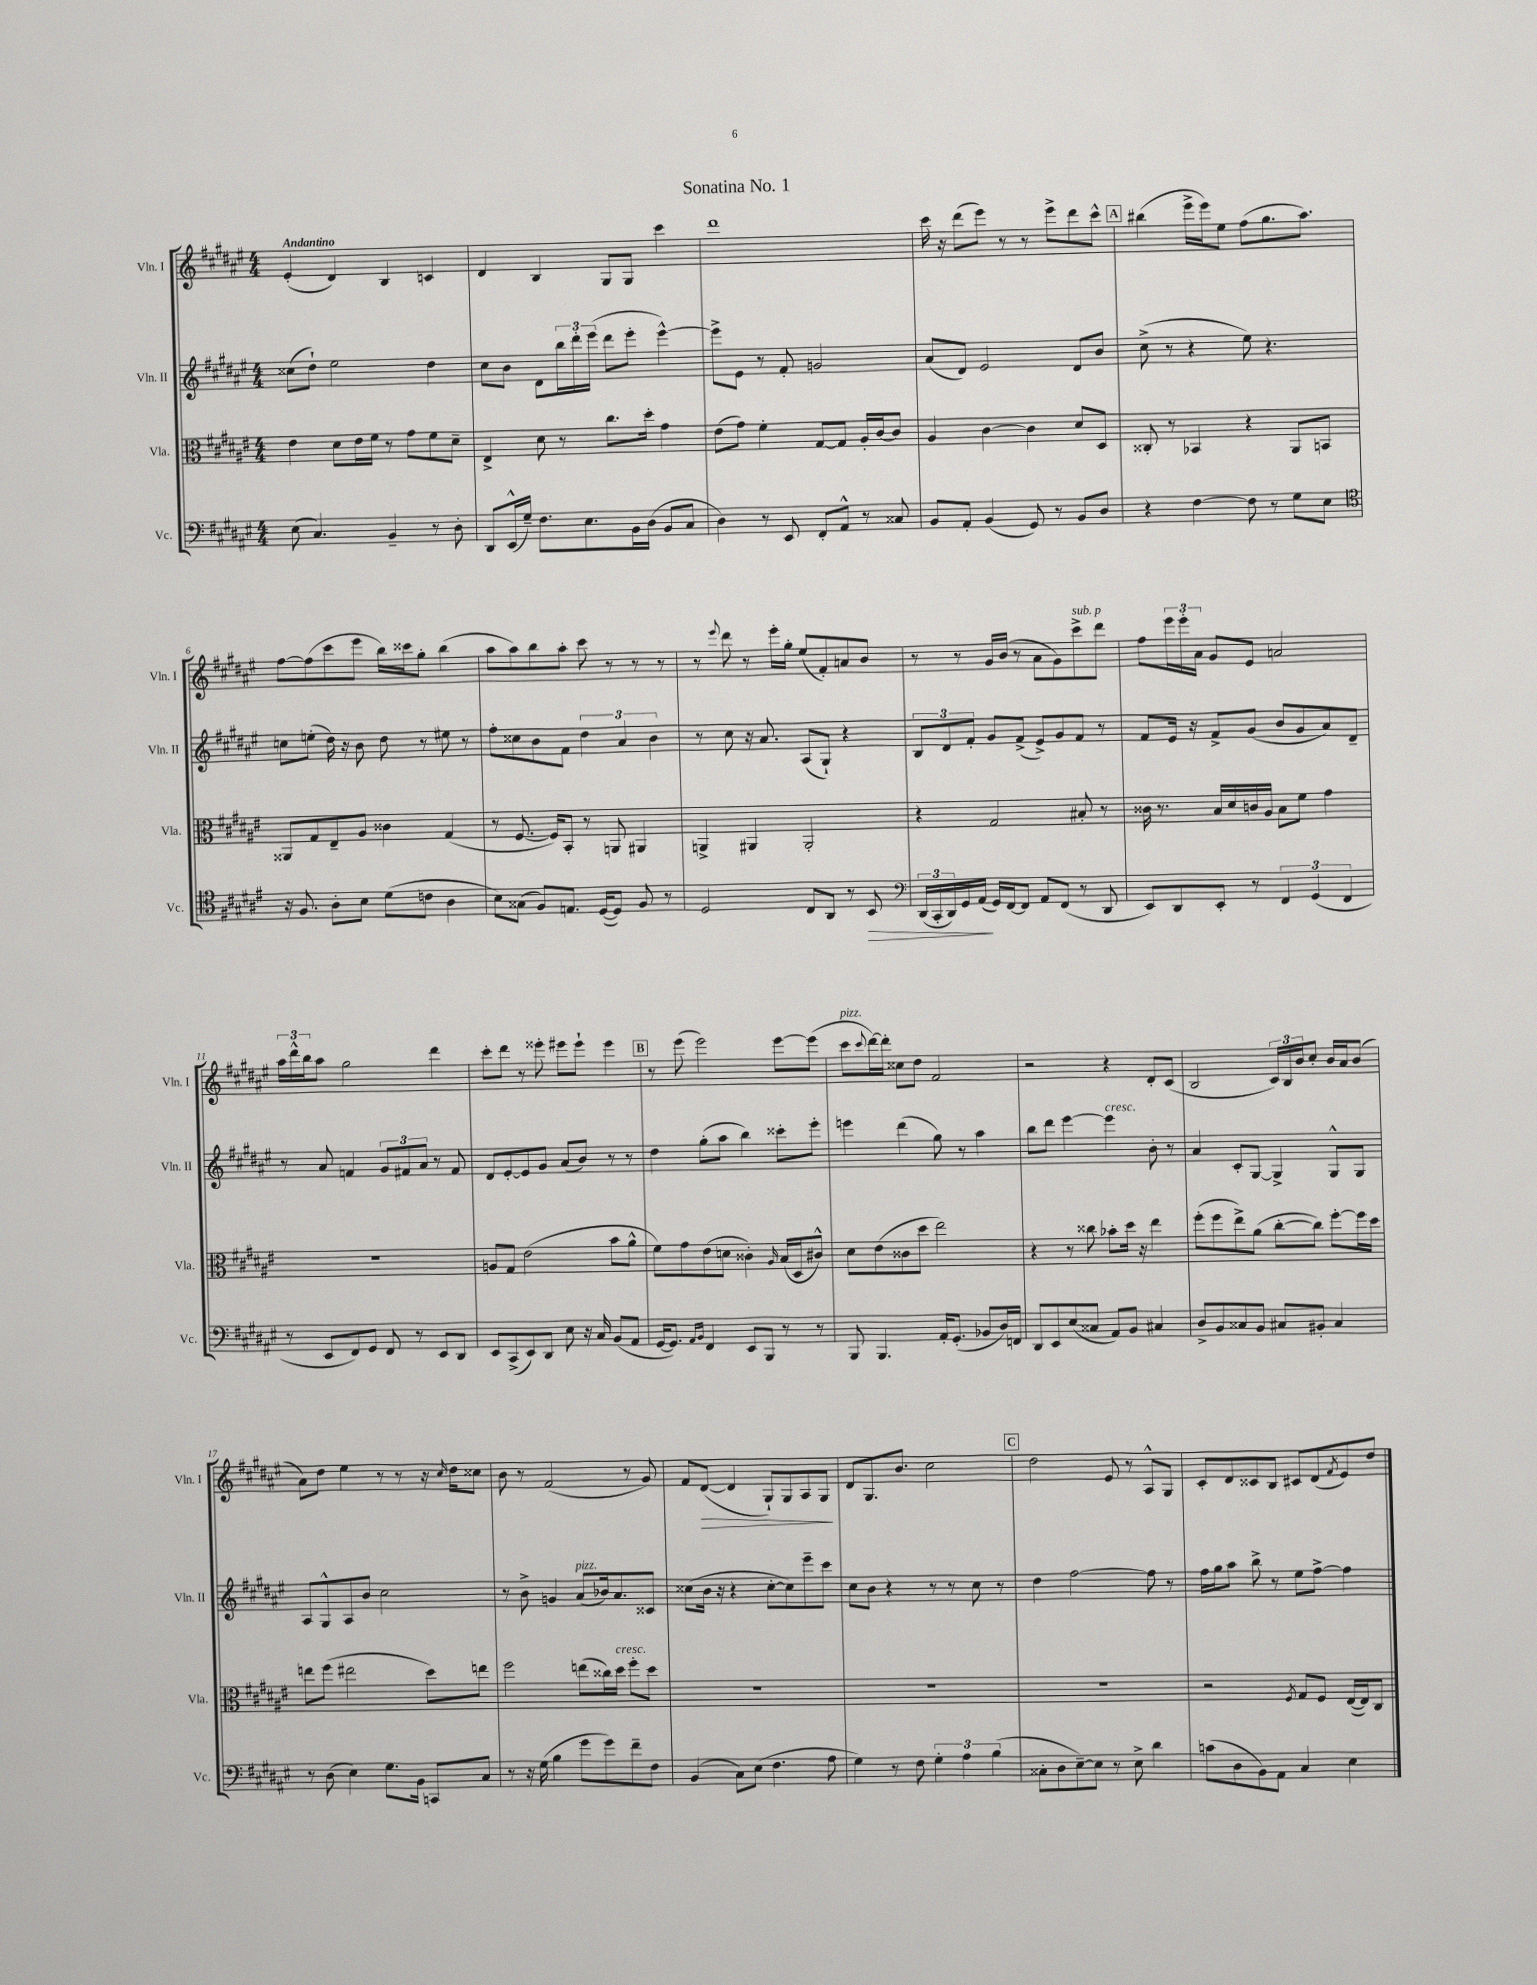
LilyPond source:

\header { title = "Sonatina No. 1" }
<<
\new StaffGroup <<
\new Staff = "s0" \with { instrumentName = "Vln. I" shortInstrumentName = "Vln. I" } {
    \clef treble \key fis \major \numericTimeSignature \time 4/4 \tempo "Andantino"
    eis'4-.( dis'4) b4 c'4 |
    dis'4 b4 gis8 gis8 cis'''4 |
    dis'''1 |
    cis'''16 r16 dis'''8( eis'''8) r8 r8 eis'''8-> dis'''8 cis'''8-^ |
    \mark \markup { \box "A" } bis''4( eis'''16-> eis'''16) eis''8 fis''8( gis''8. ais''8.) |
    fis''8~ fis''8( cis'''8 eis'''8 b''16) cisis'''16 gis''8-. b''4( |
    ais''8 ais''8) b''8 ais''8-. cis'''8 r8 r8 r8 |
    r8 \appoggiatura { eis'''8 } dis'''8 r8 eis'''16-. gis''16-. eis''8( fis'8-.) a'8 b'8 |
    r8 r8 gis'16 b'16( r8 ais'8 gis'8) cis'''8->^\markup { \italic "sub. p" } dis'''8 |
    fis''8 \tuplet 3/2 { eis'''16 eis'''16-. ais'16 } gis'8 eis'8 a'2 |
    \tuplet 3/2 { ais''16 dis'''16-^ b''16 } ais''8 gis''2 dis'''4 |
    cis'''8-. dis'''8 r8 eisis'''8-. eis'''8 eis'''8-! eis'''4 |
    \mark \markup { \box "B" } r8 eis'''8( eis'''2) eis'''8~ eis'''8( |
    cis'''8^\markup { \italic "pizz." } \appoggiatura { cis'''8 } dis'''16~) dis'''16-. cisis''8 dis''8 fis'2 |
    r2 r4 dis'8-. cis'8( |
    b2 \tuplet 3/2 { cis'16) b16 b'16 } cis''8-. b'16 ais'16 b'8( |
    ais'8) dis''8 eis''4 r8 r8 r16 \grace { cis''16 } dis''16 cisis''8 |
    b'8 r8 fis'2( r8 gis'8) |
    fis'8 dis'8~\>( dis'4 gis8-!) gis8 ais8 gis8\! |
    dis'8 gis8. b'8. cis''2 |
    \mark \markup { \box "C" } dis''2 eis'8 r8 ais8-^ gis8 |
    cis'8-. dis'8 cisis'8 b8 cis'8 dis'8( \acciaccatura { fis'8 } eis'8) dis''8 \bar "|." |
}
\new Staff = "s1" \with { instrumentName = "Vln. II" shortInstrumentName = "Vln. II" } {
    \clef treble \key fis \major \numericTimeSignature \time 4/4
    cisis''8( dis''8-!) eis''2 dis''4 |
    cis''8 b'8 dis'8 \tuplet 3/2 { b''16 dis'''16-. eis'''16( } dis'''8 eis'''8-. eis'''4~-^) |
    eis'''8-> eis'8 r8 fis'8-. g'2 |
    ais'8( dis'8) eis'2 dis'8 b'8 |
    \mark \markup { \box "A" } cis''8->( r8 r4 eis''8) r4. |
    c''8 e''8-.( dis''16) r16 b'8 dis''8 r8 eis''8 r8 |
    fis''8-. cisis''8 b'8 fis'8 \tuplet 3/2 { dis''4 ais'4 b'4 } |
    r8 cis''8 r16 ais'8. ais8( gis8-!) r4 |
    \tuplet 3/2 { b8 dis'8 fis'8-. } gis'8 fis'8->( eis'8->) gis'8 fis'8 r8 |
    fis'8 eis'16 r16 fis'8-> gis'8( b'8 gis'8 ais'8) dis'8-- |
    r8 ais'8 f'4 \tuplet 3/2 { gis'8 fis'8 ais'8 } r8 fis'8 |
    dis'8 eis'8~-. eis'8 gis'8 ais'8( b'8) r8 r8 |
    \mark \markup { \box "B" } dis''4 gis''8-.( ais''8 b''4) cisis'''8-. eis'''8-. |
    e'''4 dis'''4( gis''8) r8 ais''4 |
    b''8 dis'''8 eis'''4~ eis'''4^\markup { \italic "cresc." } b'8-. r8 |
    ais'4 cis'8-. gis8~ gis4-> gis8-^ gis8 |
    ais8 gis8-^ ais8 b'8 cis''2 |
    r8 b'8-> g'4 ais'8^\markup { \italic "pizz." }( bes'16) ais'8. cisis'8 |
    cisis''8( b'16 r16 r4 cisis''8~-. cisis''8) eis'''8-- cis'''8 |
    cis''8 b'8 r4 r8 r8 cis''8 r8 |
    \mark \markup { \box "C" } dis''4 fis''2~ fis''8 r8 |
    fis''16 gis''16 ais''8 b''8-> r8 eis''8 fis''8~-> fis''4 \bar "|." |
}
\new Staff = "s2" \with { instrumentName = "Vla." shortInstrumentName = "Vla." } {
    \clef alto \key fis \major \numericTimeSignature \time 4/4
    eis'4 dis'8 eis'16 fis'16 r8 gis'8 fis'8 dis'8-- |
    eis4-> dis'8 r8 cis''8. dis''16-. gis'4 |
    eis'8( gis'8) fis'4-. gis8~ gis8 ais16-. cis'16~ cis'8 |
    ais4 cis'4~ cis'4 dis'8 dis8 |
    \mark \markup { \box "A" } cisis8-. r8 bes,4 r4 ais,8 b,8 |
    aisis,8 gis8 eis8-- ais8 cisis'4 gis4( |
    r8 fis8.~ fis16) b,8-. r8 a,8 ais,4 |
    a,4-> ais,4 ais,2-. |
    r4 gis2 bis8-. r8 |
    cisis'16 r8. b16 dis'16 c'16 ais16 b8 fis'8 gis'4 |
    r1 |
    a8 gis8 eis'2( b'8 ais'8-^ |
    \mark \markup { \box "B" } fis'8) gis'8 eis'8( d'8 cisis'4-.) \grace { ais16 } b16( dis16 cis'8-^) |
    dis'8 eis'8( cisis'8 dis''8 eis''2) |
    r4 r8 cisis''8 bes'8-. dis''16 r16 eis''4 |
    fis''8-.( fis''8 eis''8->) ais'8( cis''8~-. cis''8) fis''8~-. fis''16 dis''16 |
    e''8 fis''8( eis''2 dis''8) e''8 |
    fis''2 e''8( cisis''16) dis''16^\markup { \italic "cresc." } fis''8-. dis''8 |
    R1 |
    R1 |
    \mark \markup { \box "C" } R1 |
    r2 \acciaccatura { fis8 } gis8 fis8 eis16~( eis16) cis8 \bar "|." |
}
\new Staff = "s3" \with { instrumentName = "Vc." shortInstrumentName = "Vc." } {
    \clef bass \key fis \major \numericTimeSignature \time 4/4
    eis8( cis4.) b,4-- r8 dis8-. |
    dis,8 eis,16-^( gis16--) fis8. eis8. b,16 dis16( b,8 cis8 |
    dis4) r8 eis,8 fis,8-. ais,8-^ r8 cisis8 |
    b,8 ais,8-. b,4( gis,8) r8 b,8 dis8 |
    \mark \markup { \box "A" } r4 fis4~ fis8 r8 gis8 eis8 |
    \clef tenor r16 fis8. ais8-. b8 dis'8( c'8 ais4 |
    b8) gisis8( fis8) e8. dis16~( dis8) fis8 r8 |
    dis2 cis8 ais,8 r8 b,8\> |
    \clef bass \tuplet 3/2 { dis,16( cis,16-. dis,16) } gis,16 ais,16\!( gis,16) fis,16~ fis,8 ais,8 fis,8( r8 dis,8 |
    eis,8) dis,8 eis,8-. r8 \tuplet 3/2 { fis,4 gis,4( fis,4 } |
    r8 eis,8 fis,8) gis,8 fis,8 r8 eis,8 dis,8 |
    eis,8 cis,8->( eis,8) dis,8 eis8 r16 cis16 b,8( ais,8 |
    \mark \markup { \box "B" } gis,16~ gis,8.) \grace { ais,16 b,16 } fis,4 eis,8 b,,8 r8 r8 |
    b,,8 b,,4. ais,16-. gis,8.-.( bes,8 dis16) f,16 |
    dis,8 eis,8 eis8( cisis8 ais,8) b,8 cis4 |
    dis8-> b,8 cisis8 b,8 cis8 bis,8-. cis4 |
    r8 dis8( eis4) gis8. b,16 c,8 cis8 |
    r8 r16 gis16( b4 gis'8 gis'8) fis'8-- fis8 |
    b,4( cis8) eis8( fis4. ais8 |
    gis4) r8 fis8 \tuplet 3/2 { gis4-. ais4 b4( } |
    \mark \markup { \box "C" } cisis8-. dis8 eis8~--) eis8 r8 eis8-> dis'4 |
    c'8( dis8 b,8) ais,8 cis4 eis4 \bar "|." |
}
>>
>>
